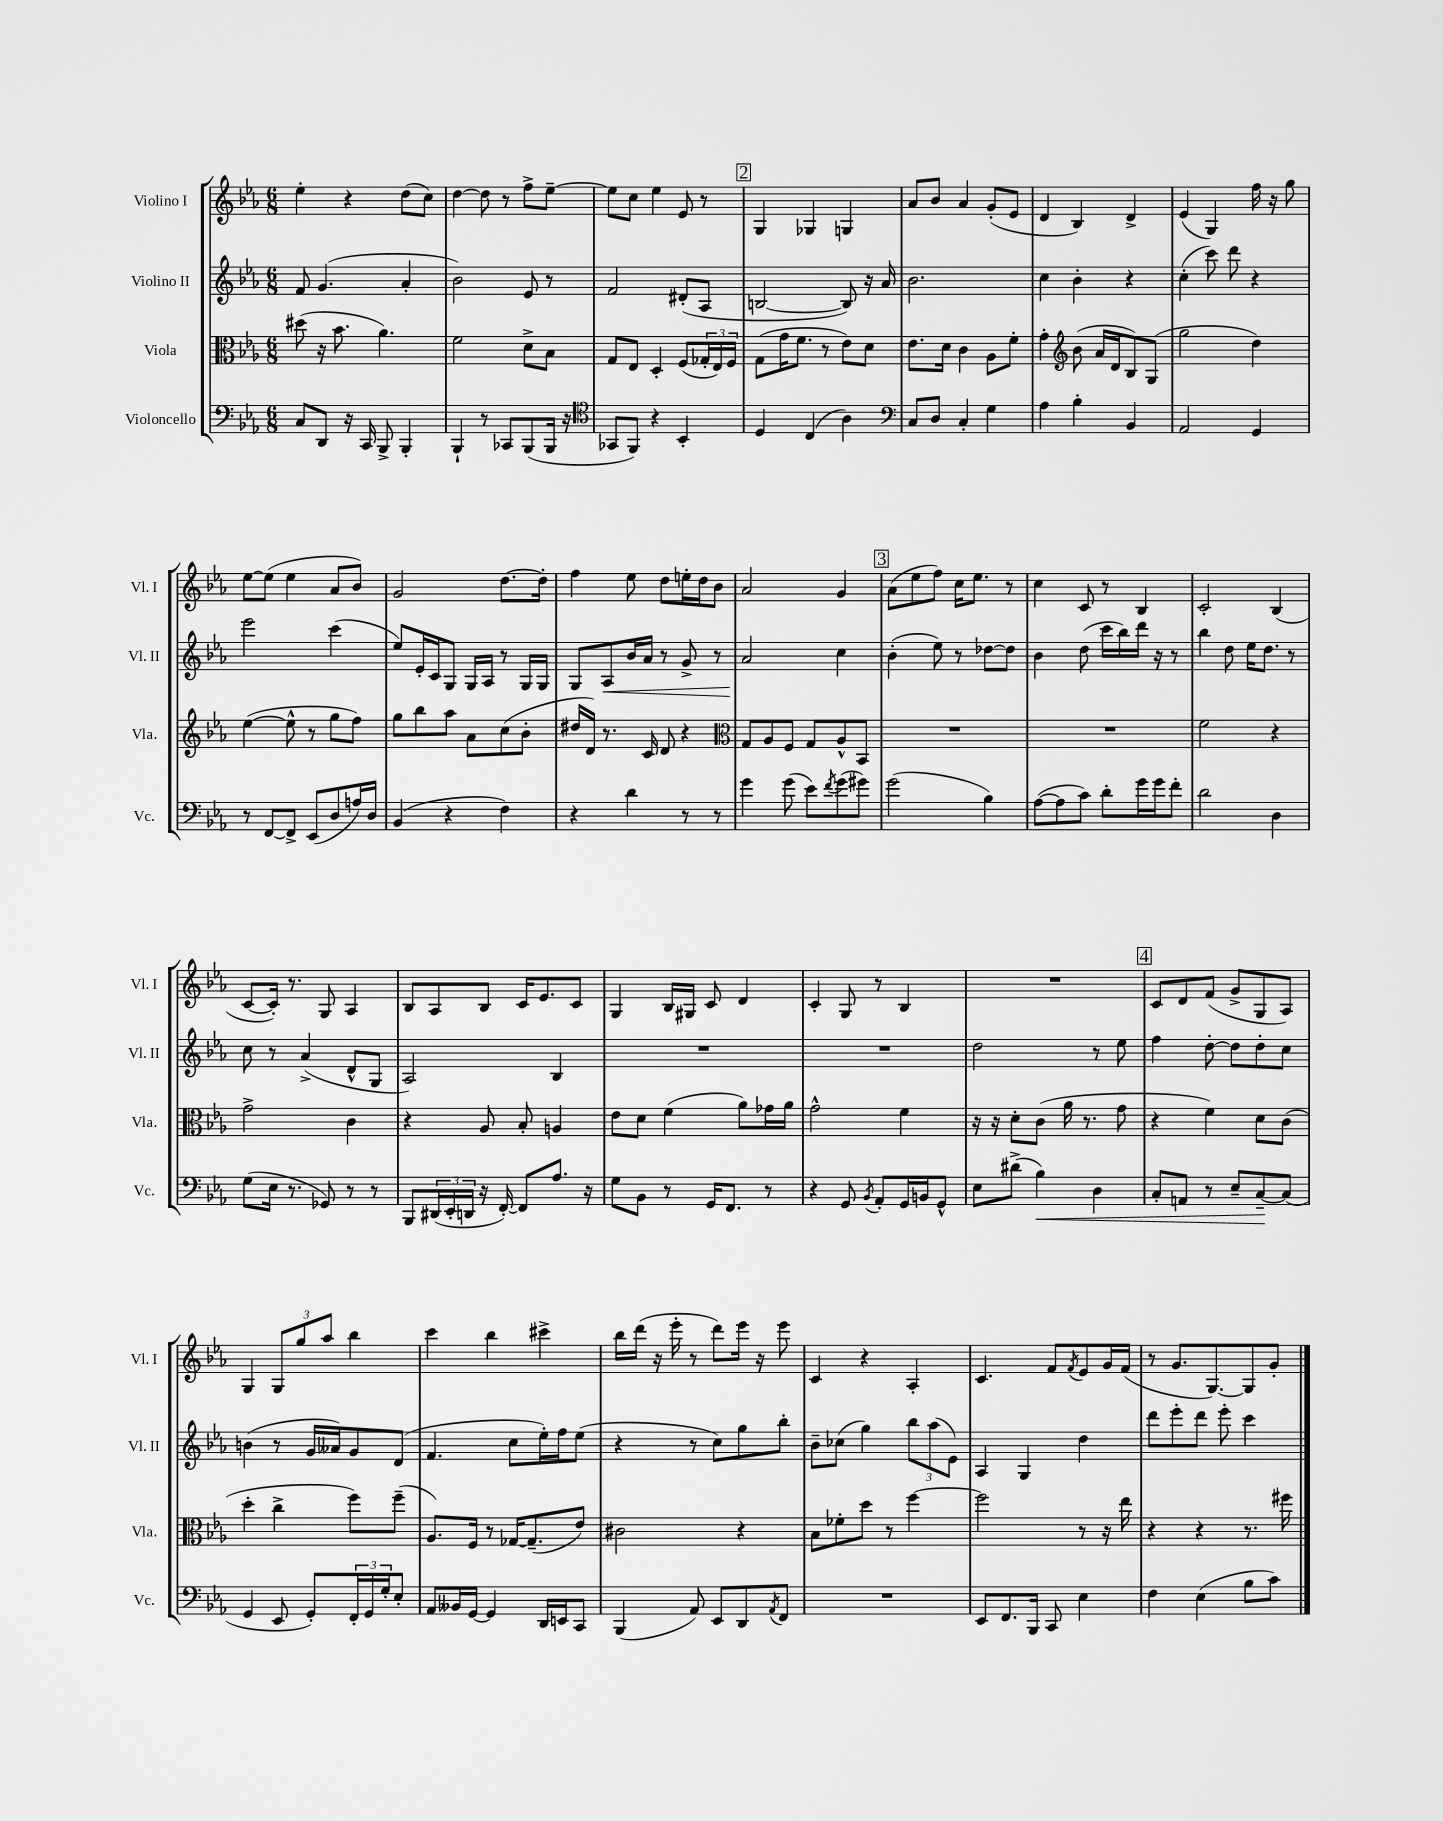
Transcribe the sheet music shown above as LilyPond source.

<<
\new StaffGroup <<
\new Staff = "s0" \with { instrumentName = "Violino I" shortInstrumentName = "Vl. I" } {
    \clef treble \key ees \major \numericTimeSignature \time 6/8
    ees''4-. r4 d''8( c''8) |
    d''4~ d''8 r8 f''8-> ees''8~-- |
    ees''8 c''8 ees''4 ees'8 r8 |
    \mark \markup { \box "2" } g4 ges4 g4 |
    aes'8 bes'8 aes'4 g'8-.( ees'8 |
    d'4 bes4) d'4-> |
    ees'4( g4) f''16 r16 g''8 |
    ees''8~ ees''8( ees''4 aes'8 bes'8) |
    g'2 d''8.~ d''16-. |
    f''4 ees''8 d''8 e''16-. d''16 bes'8 |
    aes'2 g'4 |
    \mark \markup { \box "3" } aes'8( ees''8 f''8) c''16 ees''8. r8 |
    c''4 c'8 r8 bes4 |
    c'2-. bes4( |
    c'8~ c'16-.) r8. g8 aes4 |
    bes8 aes8 bes8 c'16 ees'8. c'8 |
    g4 bes16 gis16 c'8 d'4 |
    c'4-. g8 r8 bes4 |
    R2. |
    \mark \markup { \box "4" } c'8 d'8 f'8( g'8-> g8 aes8) |
    g4 \tuplet 3/2 { g8 g''8 aes''8 } bes''4 |
    c'''4 bes''4 cis'''4-> |
    bes''16 d'''16( r16 ees'''16-. r8 d'''8) ees'''16 r16 ees'''8 |
    c'4 r4 aes4-. |
    c'4. f'8 \acciaccatura { f'8 } ees'8 g'16 f'16( |
    r8 g'8. g8.~) g8 g'8-. \bar "|." |
}
\new Staff = "s1" \with { instrumentName = "Violino II" shortInstrumentName = "Vl. II" } {
    \clef treble \key ees \major \numericTimeSignature \time 6/8
    f'8 g'4.( aes'4-. |
    bes'2) ees'8 r8 |
    f'2 dis'8-.( aes8 |
    \mark \markup { \box "2" } b2~ b8) r16 aes'16 |
    bes'2. |
    c''4 bes'4-. r4 |
    c''4-.( c'''8) d'''8 r4 |
    ees'''2 c'''4( |
    ees''8) ees'16-. c'16 g8 g16 aes16 r8 g16 g16 |
    g8 aes8\< bes'16 aes'16 r8 g'8-> r8 |
    aes'2\! c''4 |
    \mark \markup { \box "3" } bes'4-.( ees''8) r8 des''8~ des''8 |
    bes'4 d''8( c'''16 bes''16) d'''16 r16 r8 |
    bes''4 d''8 ees''16 d''8. r8 |
    c''8 r8 aes'4->( d'8-^ g8 |
    aes2) bes4 |
    R2. |
    R2. |
    d''2 r8 ees''8 |
    \mark \markup { \box "4" } f''4 d''8~-. d''8 d''8-. c''8 |
    b'4( r8 g'16 aeses'16) g'8 d'8( |
    f'4. c''8 ees''16-.) f''16 ees''8( |
    r4 r8 c''8) g''8 bes''8-. |
    bes'8-- ces''8( g''4) \tuplet 3/2 { bes''8 aes''8( ees'8) } |
    aes4 g4 d''4 |
    d'''8 ees'''8-. d'''8 ees'''8-. c'''4 \bar "|." |
}
\new Staff = "s2" \with { instrumentName = "Viola" shortInstrumentName = "Vla." } {
    \clef alto \key ees \major \numericTimeSignature \time 6/8
    dis''8( r16 bes'8. aes'4.) |
    f'2 d'8-> bes8 |
    g8 ees8 d4-. f8( \tuplet 3/2 { ges16-. ees16) f16 } |
    \mark \markup { \box "2" } g8( g'16 f'8. r8 ees'8) d'8 |
    ees'8. d'16 c'4 aes8 f'8-. |
    g'4-. \clef treble bes'8( aes'16 d'16 bes8) g8( |
    g''2 d''4) |
    ees''4~( ees''8-^ r8 g''8 f''8) |
    g''8 bes''8 aes''8 aes'8 c''8( bes'8-. |
    dis''16 d'16) r8. c'16 d'8 r4 |
    \clef alto g8 aes8 f8 g8 aes8-^ bes,8 |
    \mark \markup { \box "3" } R2. |
    R2. |
    f'2 r4 |
    g'2-> c'4 |
    r4 aes8 bes8-. a4 |
    ees'8 d'8 f'4( aes'8) ges'16 aes'16 |
    g'2-^ f'4 |
    r16 r16 d'8-. c'8( aes'16 r8. g'8 |
    \mark \markup { \box "4" } r4 f'4) d'8 c'8( |
    d''4-. c''4-> f''8) f''8--( |
    aes8.) f16 r8 ges16~ ges8.--( ees'8) |
    cis'2 r4 |
    bes8 fes'8-. d''8 r8 f''4~ |
    f''2 r8 r16 ees''16 |
    r4 r4 r8. fis''16 \bar "|." |
}
\new Staff = "s3" \with { instrumentName = "Violoncello" shortInstrumentName = "Vc." } {
    \clef bass \key ees \major \numericTimeSignature \time 6/8
    c8 d,8 r16 c,16 bes,,8-> bes,,4-. |
    bes,,4-! r8 ces,8 bes,,8( bes,,16 r16 |
    \clef tenor ges,8 f,8) r4 bes,4-. |
    \mark \markup { \box "2" } d4 c4( aes4) |
    \clef bass c8 d8 c4-. g4 |
    aes4 bes4-. bes,4 |
    aes,2 g,4 |
    r8 f,8~ f,8-> ees,8( d8 a16) d16 |
    bes,4( r4 f4) |
    r4 d'4 r8 r8 |
    g'4 g'8( ees'8) \acciaccatura { f'8 } g'8( gis'8) |
    \mark \markup { \box "3" } g'2( bes4) |
    aes8~( aes8 c'8) d'8-. g'16 g'16 f'8-. |
    d'2 d4 |
    g8( ees16 r8. ges,8) r8 r8 |
    bes,,8 \tuplet 3/2 { dis,16( ees,16-. d,16 } r16 f,16~-.) f,8 aes8. r16 |
    g8 bes,8 r8 g,16 f,8. r8 |
    r4 g,8 \acciaccatura { bes,8 } aes,8-. g,16 b,16 g,8-^ |
    ees8 dis'8->( bes4\<) d4 |
    \mark \markup { \box "4" } c8-. a,8 r8 ees8-- c8~--\! c8( |
    g,4 ees,8 g,8-.) \tuplet 3/2 { f,16-. g,16 g16-. } ees8-. |
    aes,8 beses,16 g,16~ g,4 d,16 e,16 c,8 |
    bes,,4( aes,8) ees,8 d,8 \acciaccatura { aes,8 } f,8 |
    R2. |
    ees,8 f,8. bes,,16 c,8 ees4 |
    f4 ees4( bes8 c'8) \bar "|." |
}
>>
>>
\layout { \context { \Score \remove "Bar_number_engraver" } }
